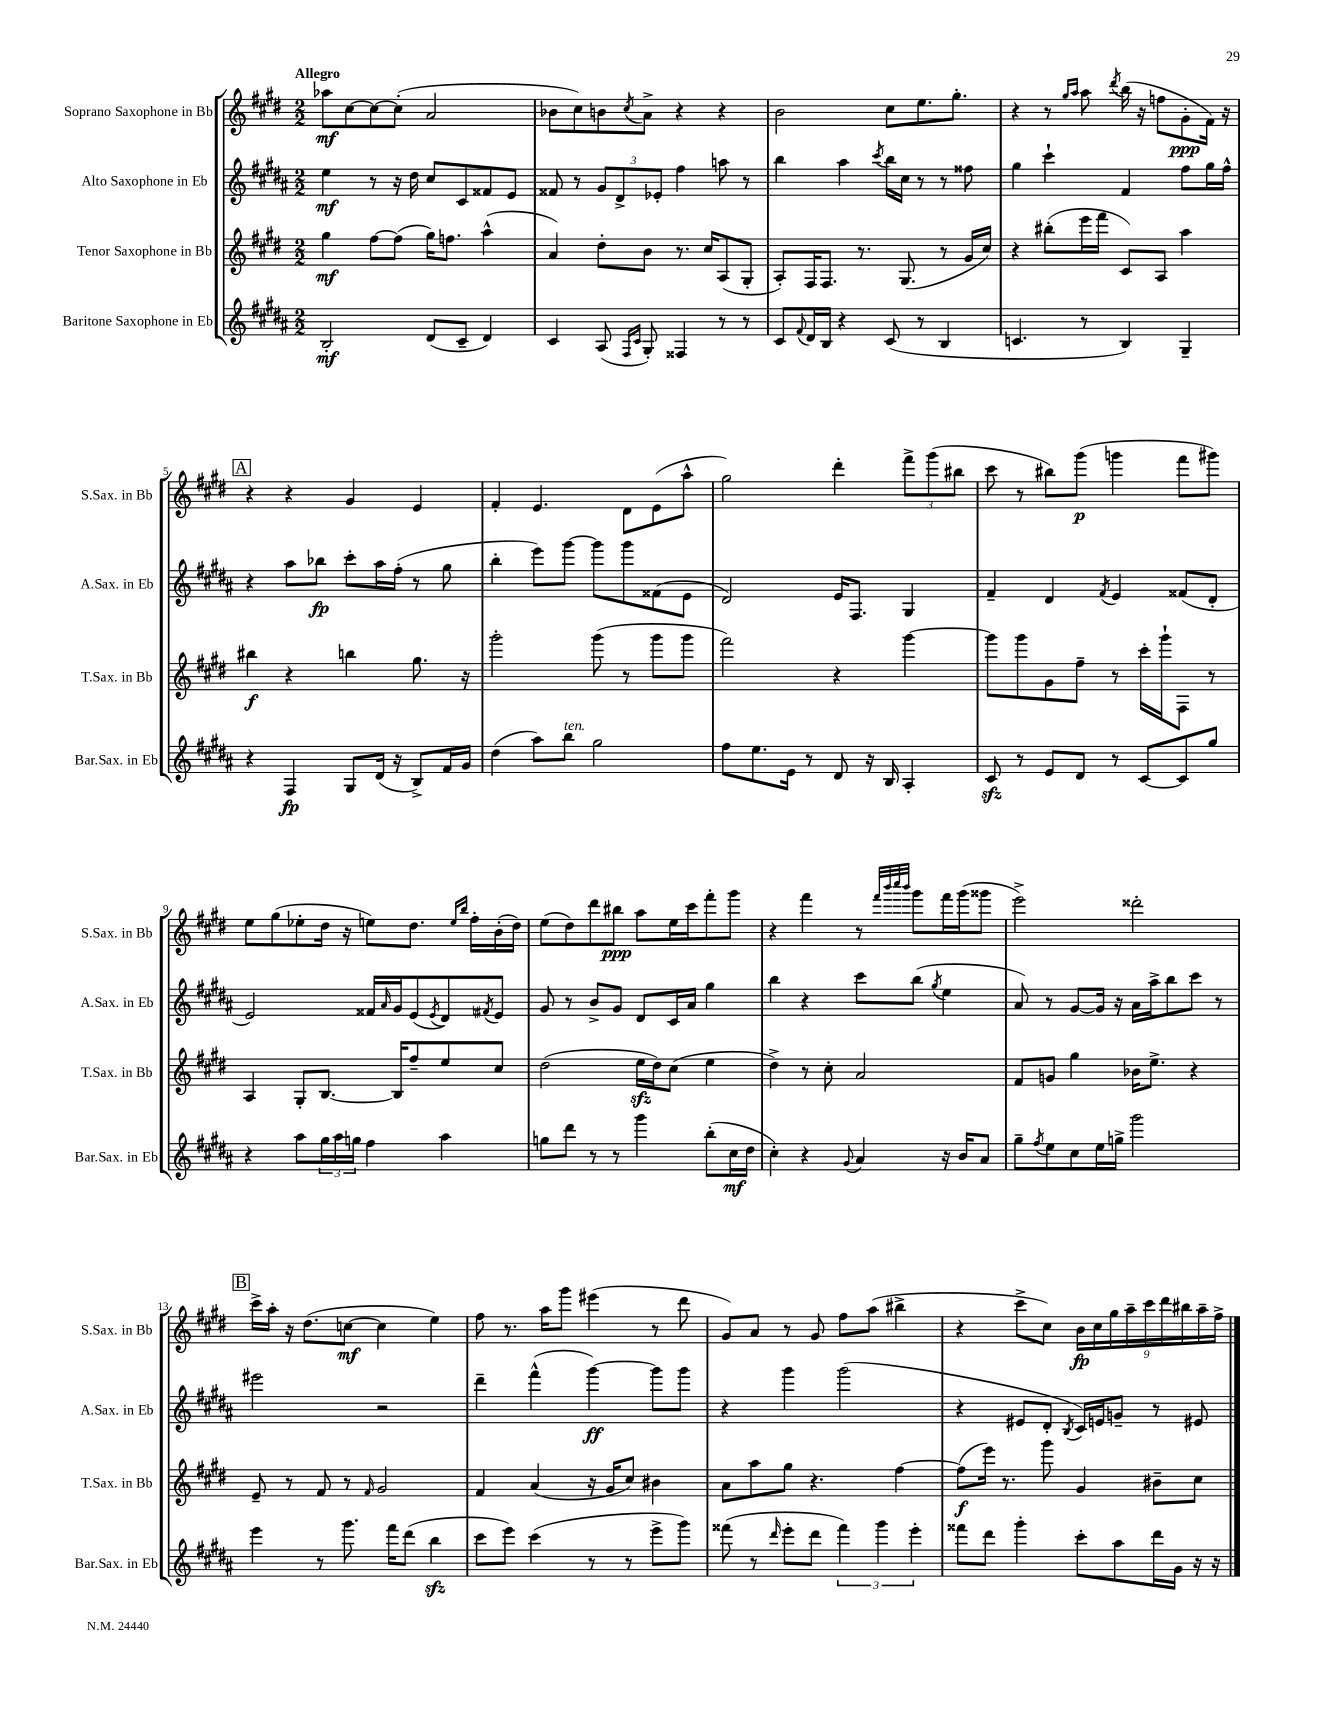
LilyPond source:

<<
\new StaffGroup <<
\new Staff = "s0" \with { instrumentName = "Soprano Saxophone in Bb" shortInstrumentName = "S.Sax. in Bb" } {
    \clef treble \key e \major \numericTimeSignature \time 2/2 \tempo "Allegro"
    aes''8\mf cis''8~ cis''8~ cis''8-.( a'2 |
    bes'8 cis''8) b'8 \acciaccatura { cis''8 } a'8-> r4 r4 |
    b'2 cis''8 e''8. gis''8.-. |
    r4 r8 \grace { gis''16 a''16 } a''8 \acciaccatura { dis'''8 } b''16( r16 f''8 gis'8-.\ppp fis'16) r16 |
    \mark \markup { \box "A" } r4 r4 gis'4 e'4 |
    fis'4-. e'4. dis'8 e'8( a''8-^ |
    gis''2) dis'''4-. \tuplet 3/2 { fis'''8-> gis'''8( bis''8 } |
    cis'''8 r8 bis''8) gis'''8\p( g'''4 fis'''8 gis'''8) |
    e''8 gis''8( ees''8-. dis''16 r16 e''8) dis''8. \grace { e''16 b''16 } fis''16-. b'16-.( dis''16) |
    e''8( dis''8) dis'''8 bis''8\ppp a''8 e''16 cis'''16 fis'''8-. gis'''8 |
    r4 fis'''4 r8 \grace { fis'''32 b'''32 cis''''32 b'''32 } gis'''8 fis'''16 gis'''16( gisis'''8 |
    e'''2->) disis'''2-. |
    \mark \markup { \box "B" } cis'''16-> a''16-. r16 dis''8.( c''8~\mf c''4 e''4) |
    fis''8 r8. a''16 gis'''8 eis'''4( r8 dis'''8 |
    gis'8) a'8 r8 gis'8 fis''8 a''8( bis''4-> |
    r4 cis'''8-> cis''8) \tuplet 9/8 { b'16\fp cis''16 gis''16 a''16-- cis'''16 dis'''16 bis''16 a''16-- fis''16-> } \bar "|." |
}
\new Staff = "s1" \with { instrumentName = "Alto Saxophone in Eb" shortInstrumentName = "A.Sax. in Eb" } {
    \clef treble \key b \major \numericTimeSignature \time 2/2
    e''4\mf r8 r16 dis''16 cis''8 cis'8 fisis'8 e'8 |
    fisis'8 r8 \tuplet 3/2 { gis'8 dis'8-> ees'8-. } fis''4 a''8 r8 |
    b''4 ais''4 \acciaccatura { cis'''8 } b''16 cis''16 r8 r8 fisis''8 |
    gis''4 cis'''4-! fis'4 fis''8 gis''16 fis''16-^ |
    \mark \markup { \box "A" } r4 ais''8 bes''8\fp cis'''8-. ais''16 fis''16-.( r8 gis''8 |
    b''4-. e'''8) gis'''8~ gis'''8 gis'''8 fisis'8( e'8 |
    dis'2) e'16 fis8. gis4 |
    fis'4-- dis'4 \acciaccatura { fis'8 } e'4 fisis'8( dis'8-. |
    e'2) fisis'16 \grace { ais'16 } gis'16 e'8( \acciaccatura { e'8 } dis'8) \acciaccatura { fis'8 } e'8 |
    gis'8 r8 b'8-> gis'8 dis'8 cis'16 ais'16 gis''4 |
    b''4 r4 cis'''8 b''8( \acciaccatura { gis''8 } e''4 |
    ais'8) r8 gis'8~ gis'16 r16 ais'16 ais''16-> b''8 cis'''8 r8 |
    \mark \markup { \box "B" } eis'''2 r2 |
    dis'''4-- fis'''4-^( gis'''4~\ff) gis'''8 gis'''8 |
    r4 gis'''4 gis'''2( |
    r4 eis'8 dis'8-. \acciaccatura { b8 } cis'16) e'16 g'8-- r8 eis'8 \bar "|." |
}
\new Staff = "s2" \with { instrumentName = "Tenor Saxophone in Bb" shortInstrumentName = "T.Sax. in Bb" } {
    \clef treble \key e \major \numericTimeSignature \time 2/2
    gis''4\mf fis''8~ fis''8( gis''16) f''8. a''4-^( |
    a'4) dis''8-. b'8 r8. cis''16 a8( gis8-. |
    a8-.) fis16 fis8. r8. gis8.( r8 gis'16 cis''16) |
    r4 bis''8-.( e'''16 fis'''16 cis'8) a8 a''4 |
    \mark \markup { \box "A" } bis''4\f r4 b''4 gis''8. r16 |
    gis'''2-. gis'''8( r8 gis'''8 gis'''8 |
    fis'''2) r4 gis'''4~ |
    gis'''8 gis'''8 gis'8 fis''8-- r8 cis'''16-. gis'''16-! fis8 r8 |
    a4 gis8-. b8.~ b16 fis''8-- e''8 cis''8 |
    dis''2( e''16\sfz dis''16) cis''8( e''4 |
    dis''4->) r8 cis''8-. a'2 |
    fis'8 g'8 gis''4 bes'16 e''8.-> r4 |
    \mark \markup { \box "B" } e'8-- r8 fis'8 r8 \grace { fis'16 } gis'2 |
    fis'4 a'4( r16 gis'16 cis''8) bis'4 |
    a'8 a''8 gis''8 r4. fis''4~ |
    fis''8\f( e'''16) r8. gis'''8 gis'4 bis'8-- cis''8 \bar "|." |
}
\new Staff = "s3" \with { instrumentName = "Baritone Saxophone in Eb" shortInstrumentName = "Bar.Sax. in Eb" } {
    \clef treble \key b \major \numericTimeSignature \time 2/2
    b2-.\mf dis'8( cis'8-- dis'4) |
    cis'4 ais8( \grace { fis16 cis'16 } gis8-.) fisis4 r8 r8 |
    cis'8 \appoggiatura { fis'8 } dis'16 b16 r4 cis'8( r8 b4 |
    c'4. r8 b4) gis4-- |
    \mark \markup { \box "A" } r4 fis4\fp gis8 dis'16( r16 b8->) fis'16 gis'16 |
    dis''4( ais''8) b''8^\markup { \italic "ten." } gis''2 |
    fis''8 e''8. e'16 r8 dis'8 r16 b16 ais4-. |
    cis'8\sfz r8 e'8 dis'8 r8 cis'8~ cis'8 gis''8 |
    r4 ais''8 \tuplet 3/2 { gis''16 ais''16 g''16 } fis''4 ais''4 |
    g''8 dis'''8 r8 r8 gis'''4 b''8-.( cis''16\mf dis''16 |
    cis''4-.) r4 \appoggiatura { gis'8 } ais'4 r16 b'16 ais'8 |
    gis''8-- \acciaccatura { fis''8 } e''8 cis''8 e''16 g''16-> gis'''2 |
    \mark \markup { \box "B" } e'''4 r8 gis'''8. fis'''16 dis'''8( b''4\sfz |
    cis'''8 e'''8) cis'''4( r8 r8 e'''8-> gis'''8) |
    fisis'''8( r8 \grace { dis'''16 } e'''8-. dis'''8 \tuplet 3/2 { fisis'''4) gis'''4 e'''4-. } |
    fisis'''8 dis'''8 gis'''4-. cis'''8-. ais''8 dis'''16 gis'16 r16 r16 \bar "|." |
}
>>
>>
